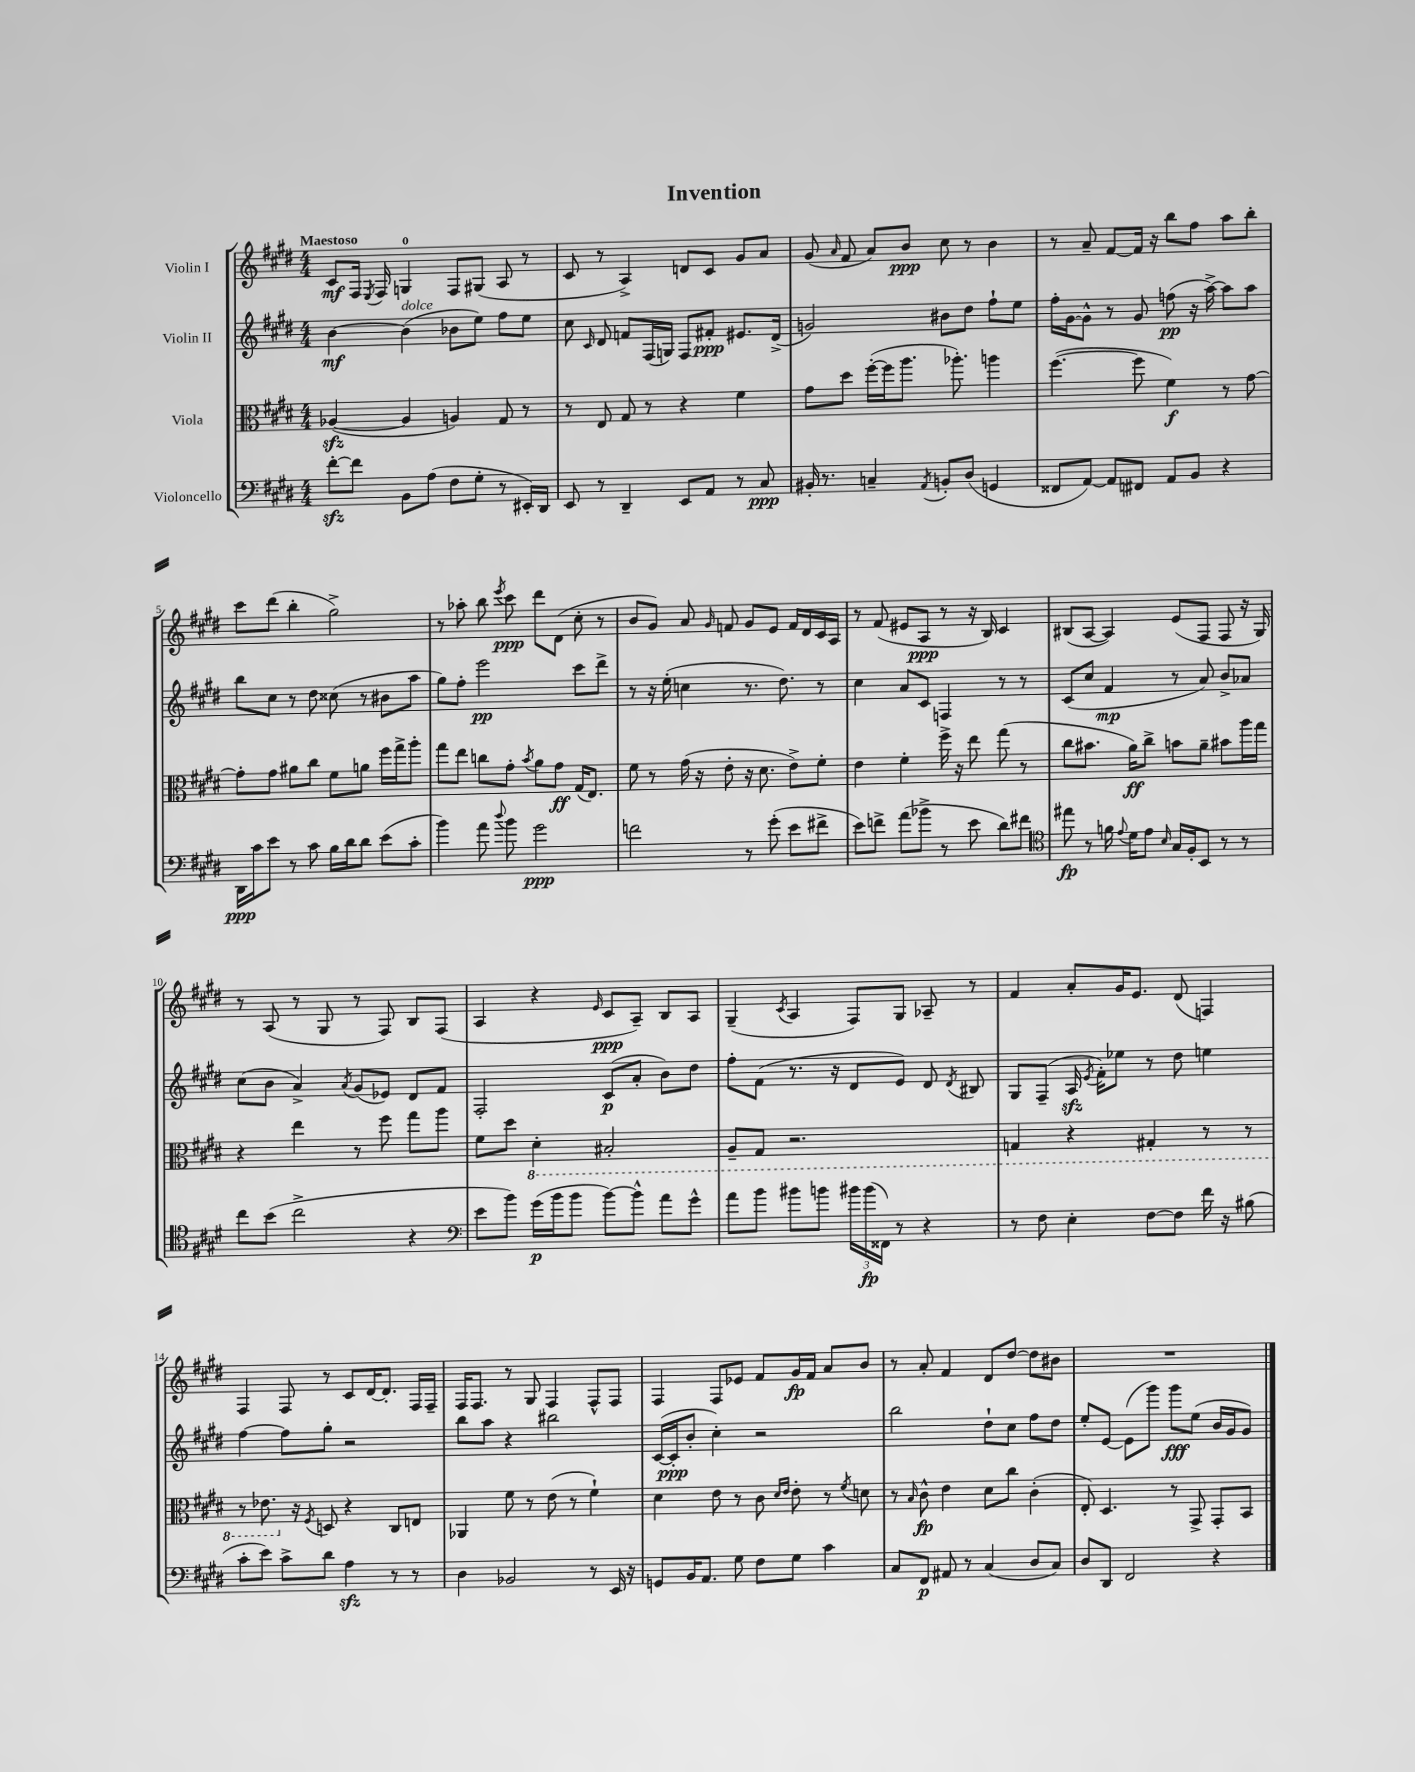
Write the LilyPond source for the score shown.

\header { title = "Invention" }
<<
\new StaffGroup <<
\new Staff = "s0" \with { instrumentName = "Violin I" } {
    \clef treble \key e \major \numericTimeSignature \time 4/4 \tempo "Maestoso"
    \autoBeamOff cis'8[\mf fis16] \acciaccatura { e8 } fis16 g4-0 fis8[ gis8]( a8 r8 |
    cis'8 r8 a4->) d'8[ cis'8] gis'8[ a'8] |
    gis'8( \grace { a'16 } fis'8 a'8[) b'8]\ppp cis''8 r8 b'4 |
    r8 a'8-- fis'8[~ fis'16] r16 b''8[ fis''8] a''8[ b''8]-. |
    cis'''8[ dis'''8]( b''4-. gis''2->) |
    r8 aes''8-. b''8 \acciaccatura { e'''8 } cis'''8\ppp dis'''8[ dis'8]( cis''8-. r8 |
    b'8[ gis'8]) a'8 \grace { gis'16 } f'8 gis'8[ e'8] f'16[ dis'16 cis'16 a16] |
    r8 fis'8( eis'8[ a8]\ppp r8 r16 b16) cis'4 |
    bis8[( a8]~ a4) e'8[( fis8] fis8 r16 gis16) |
    r8 a8( r8 gis8 r8 fis8) b8[ fis8]( |
    a4 r4 \grace { e'16 } cis'8[\ppp a8]--) b8[ a8] |
    gis4--( \acciaccatura { cis'8 } a4 fis8[) gis8] aes8-- r8 |
    fis'4 a'8[-. gis'16 e'8.] dis'8( f4) |
    fis4 fis8 r8 cis'8[ dis'16~ dis'8.]-. fis16[ fis16]-- |
    fis16[ fis8.] r8 gis8 fis4 fis8[-^ fis8] |
    fis4 fis8[ ees'8] fis'8[ gis'16\fp fis'16] a'8[ b'8] |
    r8 a'8-. fis'4 dis'8[ dis''8]~ dis''8[ bis'8] |
    R1 \bar "|." |
}
\new Staff = "s1" \with { instrumentName = "Violin II" } {
    \clef treble \key e \major \numericTimeSignature \time 4/4
    \autoBeamOff b'4~\mf b'4^\markup { \italic "dolce" }( bes'8[ e''8]) fis''8[ e''8] |
    cis''8 \grace { cis'16 } dis'8 f'8[ fis16( g16]) fis8[ fis'8]-.\ppp eis'8.[ dis'16]->( |
    g'2) bis'8[ dis''8] fis''8[-! e''8] |
    fis''16[-. gis'16~ gis'8]-^ r8 gis'8 f''8\pp( r16 a''16~->) a''8[ a''8] |
    b''8[ cis''8] r8 dis''8 cisis''8( r8 bis'8[ a''8] |
    gis''8[) fis''8]-. e'''2\pp cis'''8[ dis'''8]-> |
    r8 r16 e''16-.( c''4 r8. dis''8.) r8 |
    cis''4 a'8[ cis'8] f4 r8 r8 |
    cis'8[( cis''8] fis'4\mp r8 a'8) b'8[-> aes'8] |
    cis''8[( b'8] a'4->) \acciaccatura { a'8 } gis'8[( ees'8]) dis'8[ fis'8] |
    fis2-. cis'8[\p( a'8]-. b'8[) dis''8] |
    fis''8[-. fis'8]( r8. r16 dis'8[ e'8]) dis'8 \acciaccatura { dis'8 } bis8 |
    gis8[ fis8]--( a16\sfz \acciaccatura { e'8 } fis'16[-.) ees''8] r8 dis''8 e''4 |
    fis''4~ fis''8[ gis''8]-. r2 |
    b''8[ a''8] r4 bis''2 |
    cis'16[~( cis'16-.\ppp b'8]-. cis''4-.) r2 |
    b''2 dis''8[-! cis''8] fis''8[ dis''8] |
    e''8[-. e'8]~ e'8[( gis'''8]) gis'''8[\fff e''8]( b'16[ gis'16 gis'8]) \bar "|." |
}
\new Staff = "s2" \with { instrumentName = "Viola" } {
    \clef alto \key e \major \numericTimeSignature \time 4/4
    \autoBeamOff aes4~\sfz( aes4 a4) gis8 r8 |
    r8 e8 gis8 r8 r4 fis'4 |
    gis'8[ dis''8] fis''16[~-.( fis''16 a''8.] aes''8.-.) a''4 |
    fis''4.~( fis''8 fis'4\f) r8 gis'8~ |
    gis'8[-. gis'8] ais'8[ cis''8] fis'8[ a'8] fis''16[ gis''16-> a''8]-. |
    gis''8[ e''8] c''8[ gis'8]-. \acciaccatura { b'8 } a'8[ gis'8]\ff gis16[( e8.]) |
    fis'8 r8 gis'16( r16 e'8-. r16 dis'8. e'8[->) fis'8]-. |
    e'4 fis'4-. fis''16-> r16 e''8 gis''8( r8 |
    cis''8[ bis'8.] a'16[\ff) cis''8]-> b'8[ a'8]-- bis'8[ a''16 gis''16] |
    r4 e''4 r8 fis''8 gis''8[ a''8] |
    fis'8[ dis''8] \ottava #-1 dis4-. bis,2-. |
    a,8[-- gis,8] r2. |
    g,4 r4 gis,4-. r8 r8 |
    r8 ees8. \ottava #0 r16 \acciaccatura { fis8 } d8 r4 cis8[ e8] |
    aes,4 fis'8 r8 e'8( r8 fis'4-!) |
    dis'4 e'8 r8 cis'8 \grace { dis'16[ e'16] } e'8-. r8 \acciaccatura { fis'8 } d'8 |
    r8 \grace { b16 } cis'8-^\fp e'4 dis'8[ cis''8] cis'4-.( |
    e8-.) dis4. r8 gis,8-> gis,8[-. b,8] \bar "|." |
}
\new Staff = "s3" \with { instrumentName = "Violoncello" } {
    \clef bass \key e \major \numericTimeSignature \time 4/4
    \autoBeamOff fis'8[~-.\sfz fis'8] b,8[ a8]( fis8[ gis8]-. r8 eis,16[-.) dis,16] |
    e,8 r8 dis,4-- e,8[ a,8] r8 cis8\ppp |
    bis,16-. r8. c4-- \acciaccatura { a,8 } b,8[-. dis8]( g,4 |
    fisis,8[ a,8]~) a,8[ fis,8] a,8[ b,8] r4 |
    dis,16[\ppp cis'16 e'8] r8 cis'8 b16[ dis'16 dis'8] e'8[( cis'8]-. |
    b'4) a'8 \appoggiatura { dis''8 } b'8 gis'2\ppp |
    f'2 r8 gis'8-.( e'8[ fis'8]-> |
    e'8[) f'8]-> a'8[( bes'8]-> r8 e'8 dis'8[) fis'8] |
    \clef tenor eis''8\fp r8 f'16 \appoggiatura { e'8 } dis'16[ e'8] \grace { b16 } gis16[ fis16-. b,8] r8 r8 |
    cis''8[ b'8]( cis''2-> r4 |
    \clef bass e'8[ b'8]) gis'16[\p( b'16 b'8] b'8[~) b'8]-^ a'8[ gis'8]-^ |
    a'8[ b'8] bis'8[ b'8] \tuplet 3/2 { bis'16[ bis'16\fp( fisis,16]) } r8 r4 |
    r8 fis8 e4-. fis8[~ fis8] fis'16 r16 bis8( |
    cis'8[-. e'8]) cis'8[-> dis'8] a4\sfz r8 r8 |
    dis4 bes,2 r8 e,16 r16 |
    g,8[ b,16 a,8.] gis8 fis8[ gis8] cis'4 |
    cis8[ fis,8]\p ais,8 r8 cis4( dis8[ cis8]) |
    dis8[ dis,8] fis,2 r4 \bar "|." |
}
>>
>>
